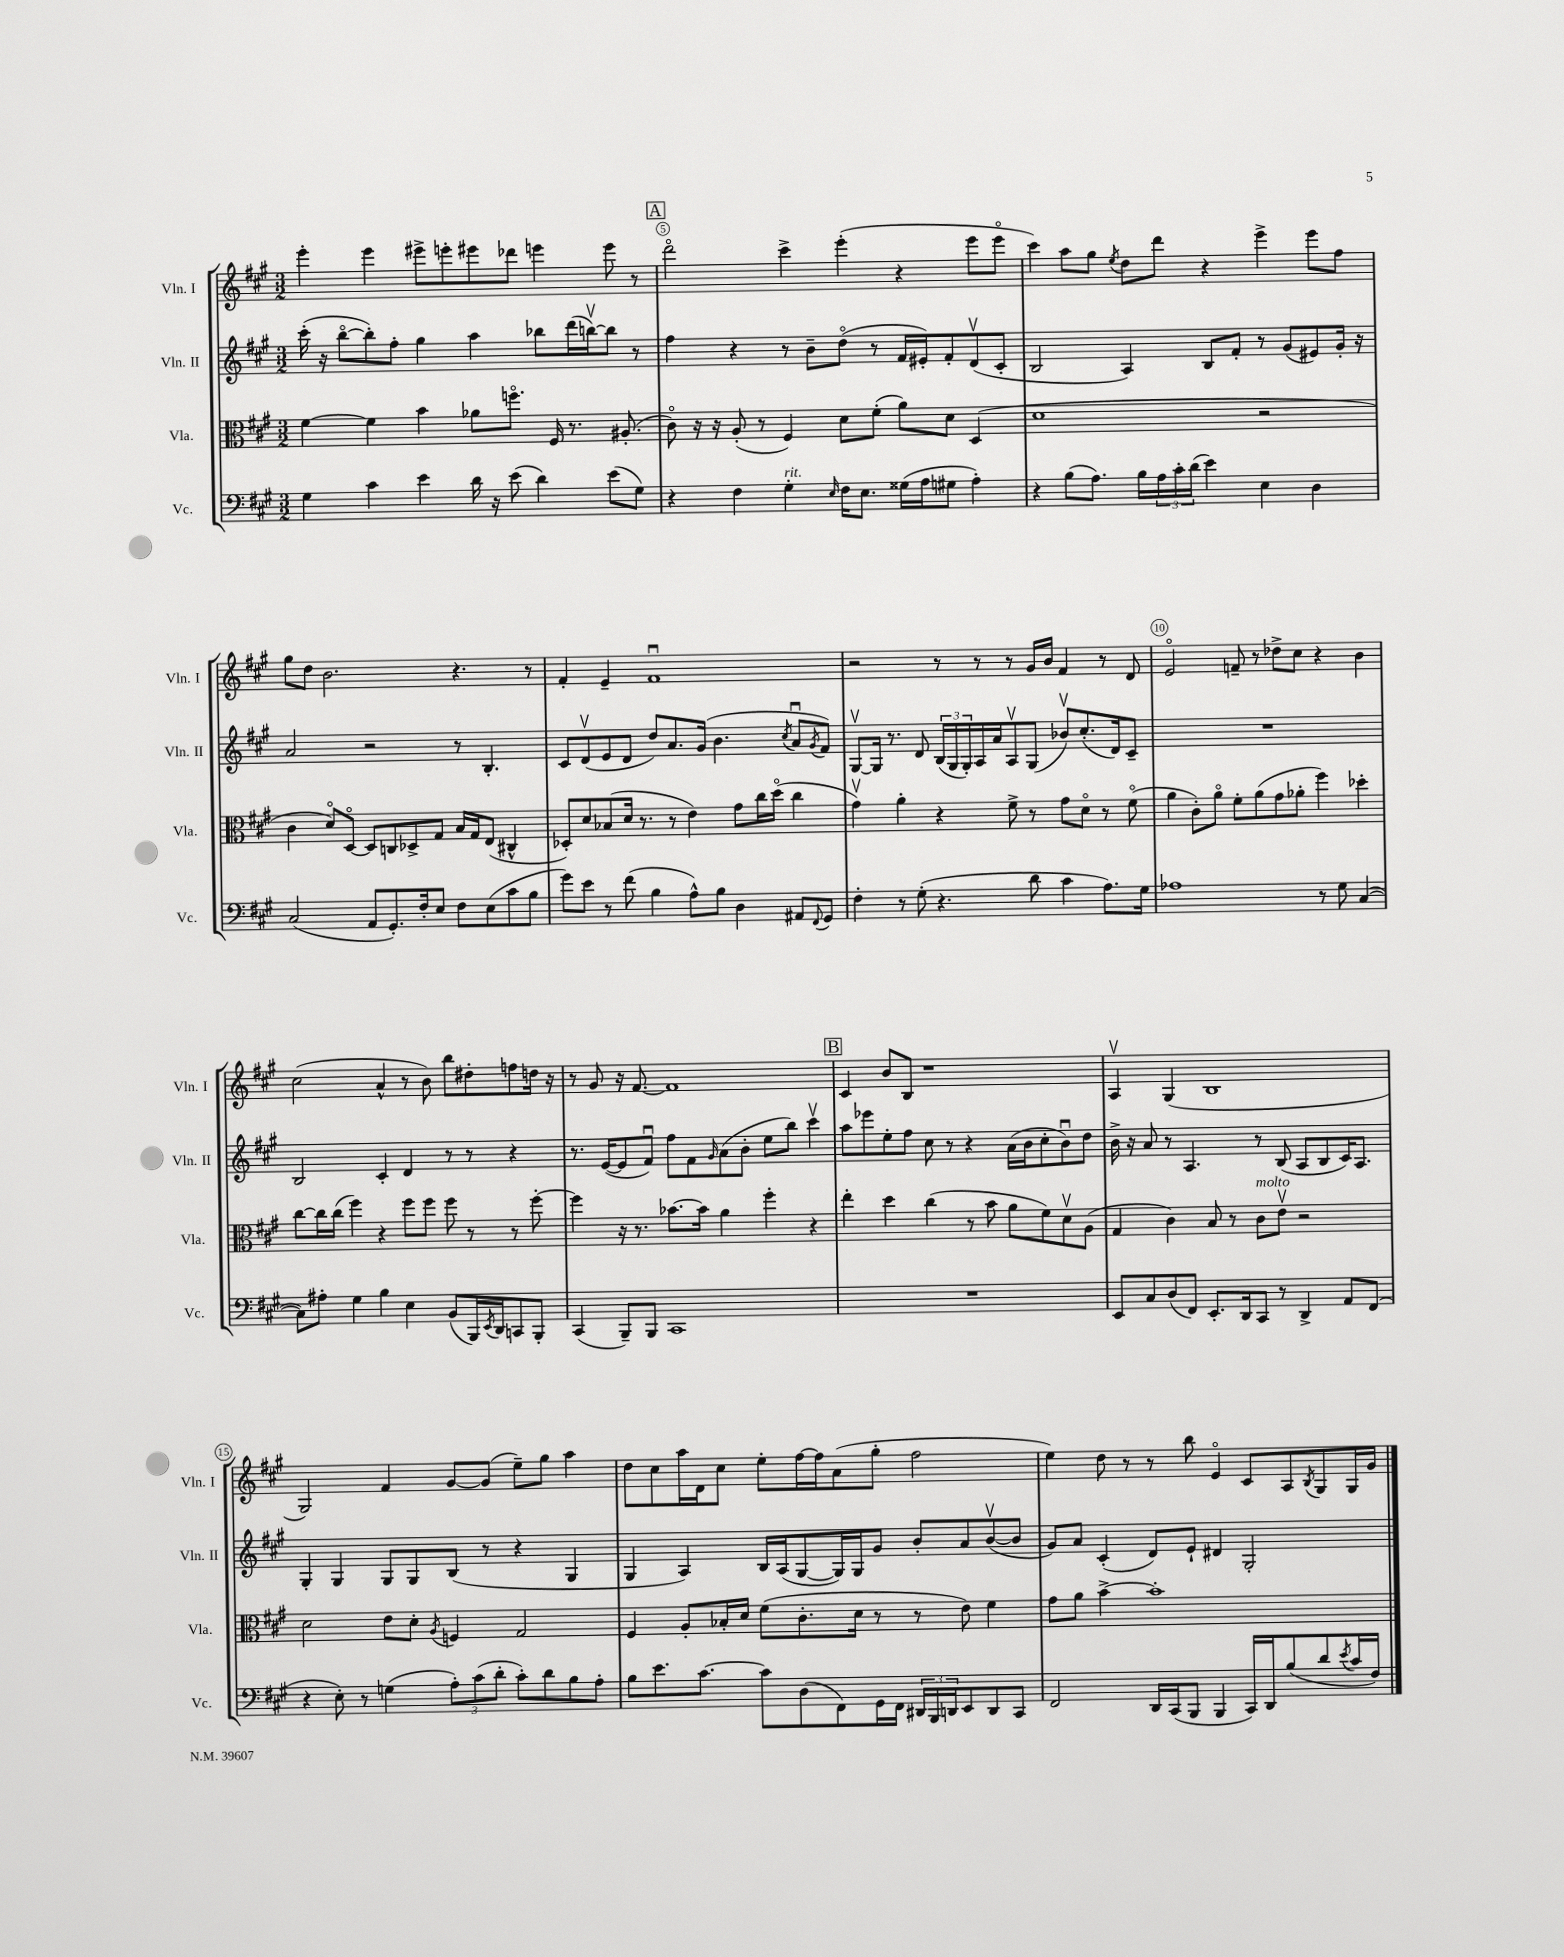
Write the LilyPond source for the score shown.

<<
\new StaffGroup <<
\new Staff = "s0" \with { instrumentName = "Vln. I" shortInstrumentName = "Vln. I" } {
    \clef treble \key a \major \numericTimeSignature \time 3/2
    e'''4-. e'''4 eis'''8-> e'''8-. eis'''8 des'''8 e'''4 e'''8 r8 |
    \mark \markup { \box "A" } d'''2\flageolet cis'''4-> e'''4-.( r4 e'''8 e'''8\flageolet |
    cis'''4) a''8 gis''8 \acciaccatura { e''8 } d''8 d'''8 r4 e'''4-> e'''8 fis''8 |
    gis''8 d''8 b'2. r4. r8 |
    fis'4-. e'4-- fis'1\downbow |
    r2 r8 r8 r8 gis'16 b'16 fis'4 r8 d'8 |
    e'2\flageolet f'8-- r8 des''8-> cis''8 r4 b'4 |
    cis''2( a'4-^ r8 b'8) b''8 dis''8-. f''8 d''16 r16 |
    r8 gis'8 r16 fis'8.~ fis'1 |
    \mark \markup { \box "B" } cis'4 b'8 b8 r1 |
    a4\upbow gis4( b1 |
    gis2) fis'4 gis'8~ gis'8( e''8--) gis''8 a''4 |
    d''8 cis''8 a''16 d'16 cis''8 e''8-. fis''16~ fis''16 a'8( gis''8-. fis''2 |
    e''4) d''8 r8 r8 b''8 e'4\flageolet cis'8 a8 \acciaccatura { b8 } gis8 gis16 gis'16 \bar "|." |
}
\new Staff = "s1" \with { instrumentName = "Vln. II" shortInstrumentName = "Vln. II" } {
    \clef treble \key a \major \numericTimeSignature \time 3/2
    cis'''16-.( r16 b''8~\flageolet b''8-.) fis''8-. gis''4 a''4 bes''8 d'''16( b''16~\upbow) b''8 r8 |
    \mark \markup { \box "A" } fis''4 r4 r8 b'8-- d''8\flageolet( r8 fis'16 eis'16-.) fis'8-. d'8\upbow( cis'8-. |
    b2 a4) b8 fis'8-. r8 gis'8( eis'8) gis'16-. r16 |
    a'2 r2 r8 b4.-. |
    cis'8 d'8\upbow( e'8 d'8 d''8) a'8. gis'16( b'4. \acciaccatura { cis''8 } a'8\downbow \acciaccatura { gis'8 } fis'8) |
    gis8~\upbow gis16 r8. d'8 \tuplet 3/2 { b16( gis16 gis16-.) } a16 a'16 a8\upbow gis8( bes'8\upbow) cis''8.-.( d'16) cis'8-- |
    R1. |
    b2 cis'4-. d'4 r8 r8 r4 |
    r8. e'16~( e'8 fis'8\downbow) fis''8 fis'8 \grace { gis'16 } a'8( b'8-. e''8 b''8) cis'''4\upbow |
    \mark \markup { \box "B" } a''8 ees'''8 e''8-. fis''8 cis''8 r8 r4 a'16( b'16 cis''8-. b'8\downbow) d''8 |
    b'16-> r16 a'8 r8 a4. r8 b8( a8 b8 cis'16) a8. |
    gis4-. gis4 gis8 gis8 b8( r8 r4 gis4 |
    gis4 a4) b16 a16( gis8~ gis16) gis16 gis'8 b'8-. a'8 b'8~\upbow( b'8 |
    gis'8) a'8 cis'4-.( d'8) e'8-! dis'4 gis2-. \bar "|." |
}
\new Staff = "s2" \with { instrumentName = "Vla." shortInstrumentName = "Vla." } {
    \clef alto \key a \major \numericTimeSignature \time 3/2
    fis'4~ fis'4 b'4 aes'8 f''8.\flageolet fis16 r8. ais8.-.( |
    \mark \markup { \box "A" } cis'8\flageolet) r16 r16 a8-.( r8 fis4) d'8 fis'8-.( a'8) d'8 d4( |
    d'1 r2 |
    cis'4 d'8\flageolet) d8~\flageolet d8 c8 des8-> gis8 b16 gis16 e8( cis4-^ |
    des8-.) d'8 bes8( d'16 r8. r8 e'4) gis'8 cis''16 d''16\flageolet( cis''4 |
    gis'4\upbow) a'4-. r4 fis'8-> r8 gis'8 d'8\flageolet r8 fis'8\flageolet( |
    a'4 cis'8-.) a'8\flageolet fis'8-. a'8( gis'8 aes'8-. fis''4) des''4-. |
    cis''8~ cis''16 cis''16( fis''4) r4 fis''8 fis''8 fis''8 r8 r8 fis''8~-. |
    fis''4 r16 r8. bes'8.~ bes'16 a'4 fis''4-. r4 |
    \mark \markup { \box "B" } e''4-. d''4 cis''4( r8 b'8 a'8 fis'8) d'8\upbow a8( |
    gis4 cis'4) b8 r8 cis'8^\markup { \italic "molto" } e'8\upbow r2 |
    d'2 e'8 d'8-. \acciaccatura { a8 } f4 gis2 |
    fis4 a8-. bes16-. d'16 fis'8( cis'8.-. d'16 r8 r8 e'8) fis'4 |
    gis'8 a'8 b'4~-> b'1-. \bar "|." |
}
\new Staff = "s3" \with { instrumentName = "Vc." shortInstrumentName = "Vc." } {
    \clef bass \key a \major \numericTimeSignature \time 3/2
    gis4 cis'4 e'4 d'16 r16 e'8( d'4) e'8( gis8) |
    \mark \markup { \box "A" } r4 fis4 gis4-.^\markup { \italic "rit." } \grace { e16 } fis16 e8. gisis16( a16 gis8 a4-.) |
    r4 b8( a8.) b16 \tuplet 3/2 { a16 cis'16-. d'16( } e'4) e4 d4 |
    cis2( a,8 gis,8.-.) fis16-. e8 fis8 e8( cis'8 b8 |
    gis'8) e'8 r8 fis'8( b4 a8-^) b8 d4 ais,8 \appoggiatura { fis,8 } gis,8 |
    fis4-. r8 gis8-.( r4. d'8 cis'4 a8.) gis16 |
    aes1 r8 gis8 cis4~( |
    cis8) ais8-. gis4 b4 e4 b,8( b,,16) \acciaccatura { e,8 } d,16 c,8 b,,8-. |
    cis,4( b,,8--) b,,8 cis,1 |
    \mark \markup { \box "B" } R1. |
    e,8 cis8 d8( fis,8) e,8.-. d,16 cis,8 r8 d,4-> a,8 fis,8( |
    r4 e8-.) r8 g4( \tuplet 3/2 { a8-.) cis'8( d'8-. } cis'8-.) d'8 b8 a8-. |
    b8 e'8. cis'8.~ cis'8 d8( fis,8) gis,16 fis,16 \tuplet 3/2 { dis,16 b,,16 d,16 } e,8 d,8 cis,8 |
    fis,2 d,16 cis,16( b,,8 b,,4 cis,16) d,16 b8( d'8 \acciaccatura { e'8 } cis'16 fis16) \bar "|." |
}
>>
>>
\layout { \context { \Score currentBarNumber = #4 \override BarNumber.break-visibility = ##(#f #t #t) barNumberVisibility = #(every-nth-bar-number-visible 5) \override BarNumber.stencil = #(make-stencil-circler 0.1 0.3 ly:text-interface::print) } }
